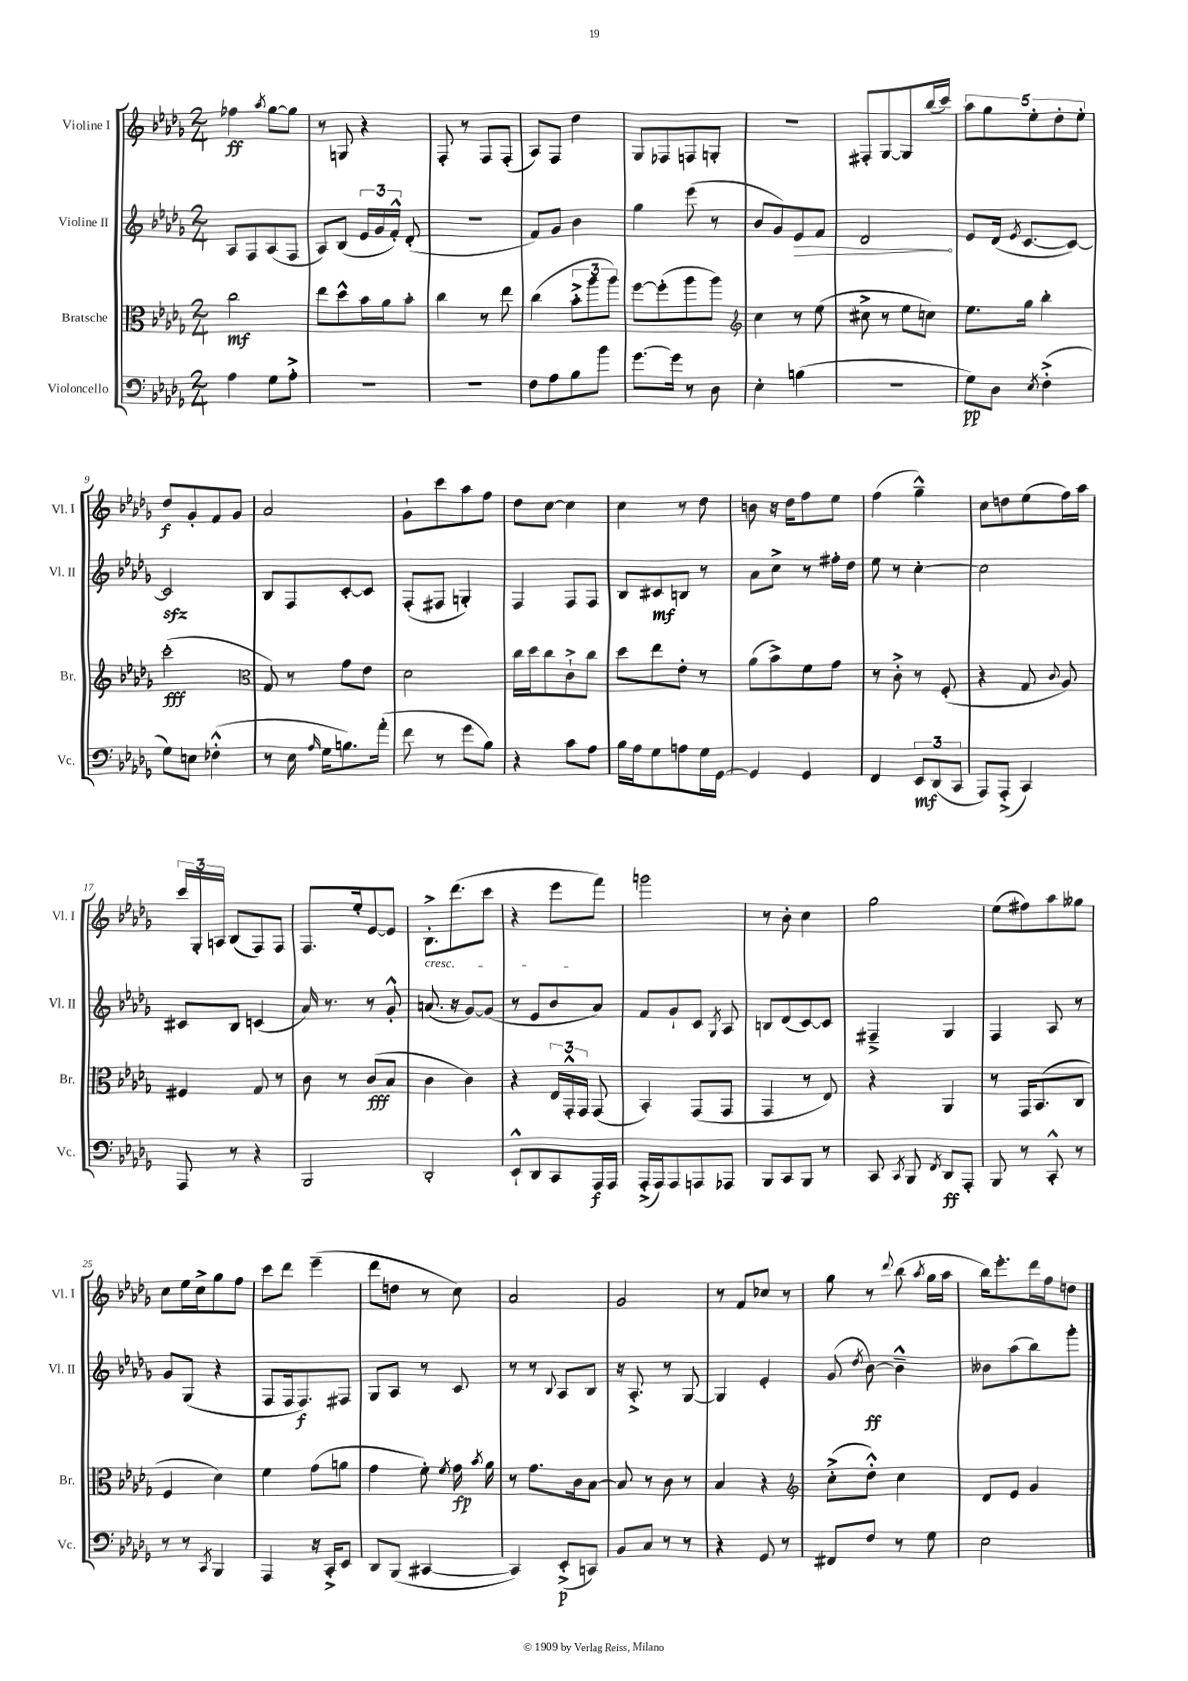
<<
\new StaffGroup <<
\new Staff = "s0" \with { instrumentName = "Violine I" shortInstrumentName = "Vl. I" } {
    \clef treble \key des \major \numericTimeSignature \time 2/4
    \autoBeamOff fes''4\ff \acciaccatura { aes''8 } ges''8[~ ges''8] |
    r8 g8 r4 |
    f8-. r8 f8[ f8]-.( |
    aes8[) f8] des''4 |
    ges8[ fes8 f8 g8]-. |
    R2 |
    fis8[-. ges8~ ges8 bes''16( c'''16]) |
    \tuplet 5/4 { aes''8[ ges''8 ees''8-. des''8-. ees''8]-. } |
    des''8[\f ges'8-. f'8 ges'8] |
    aes'2 |
    ges'8[-! c'''8 aes''8 f''8] |
    des''8[ c''8]~ c''4 |
    c''4 r8 des''8 |
    b'8 r16 des''16[ f''8 ees''8] |
    f''4( ges''4---^) |
    c''8[ d''8 ees''8( f''16) aes''16] |
    \tuplet 3/2 { c'''16[ ges16-. a16] } bes8[( f8) f8] |
    f8.[ ees''16-. ees'8~ ees'8] |
    bes8.[-.->\cresc des'''8.( c'''8] |
    r4 ees'''8[\! f'''8]) |
    g'''2 |
    r8 bes'8-. c''4 |
    ges''2 |
    ees''8[( fis''8) aes''8 geses''8] |
    c''8[ ees''16 c''16-> ges''8 f''8] |
    c'''8[ des'''8] ees'''4--( |
    des'''8[ d''8] r8 c''8) |
    aes'2 |
    ges'2 |
    r8 f'8[ ces''8] r8 |
    ges''8 r8 \appoggiatura { des'''8 } bes''8( \acciaccatura { aes''8 } ges''16[ aes''16] |
    bes''16[) ees'''8.-. des'''16 f''16 d''8] \bar "|." |
}
\new Staff = "s1" \with { instrumentName = "Violine II" shortInstrumentName = "Vl. II" } {
    \clef treble \key des \major \numericTimeSignature \time 2/4
    \autoBeamOff aes8[ f8 aes8( f8] |
    aes8[) bes8]( \tuplet 3/2 { ees'16[ ges'16 f'16]-.-^) } des'8-.( |
    r2 |
    f'8[) ges'8] bes'4 |
    ges''4 ees'''8( r8 |
    bes'8[ ges'8) \once \override Hairpin.circled-tip = ##t ees'8\> f'8] |
    des'2\! |
    ees'8[ des'16]( \acciaccatura { ees'8 } c'8.[~ c'8]~) |
    c'2\sfz |
    bes8[ f8 c'8~-. c'8] |
    f8[-.( fis8] g4-.) |
    f4 f8[ f8] |
    bes8[ cis'8\mf b8] r8 |
    aes'8[ c''8]-> r8 fis''16[-. des''16] |
    ees''8 r8 c''4~-. |
    c''2 |
    cis'8[ bes8] c'4( |
    aes'16) r8. r8 ges'8-.-^ |
    a'8.( r16 ges'8[~) ges'8]( |
    r8 ees'8[ bes'8 aes'8]) |
    f'8[ ges'8-! c'8] \acciaccatura { ges8 } aes8 |
    b8[ des'8( c'8~) c'8] |
    fis4---> ges4 |
    f4 aes8 r8 |
    ges'8[ ges8]( r4 |
    f8[ f16 f8.\f) fis8] |
    ges8[ aes8] r8 c'8 |
    r8 r8 \appoggiatura { bes8 } aes8[ bes8] |
    r16 aes8.-.-> r8 ges8~ |
    ges4 ees'4-. |
    ges'8( \acciaccatura { des''8 } bes'8~\ff) bes'4---^ |
    beses'8[ aes''8( bes''8) ges'''8]-. \bar "|." |
}
\new Staff = "s2" \with { instrumentName = "Bratsche" shortInstrumentName = "Br." } {
    \clef alto \key des \major \numericTimeSignature \time 2/4
    \autoBeamOff c''2\mf |
    ees''8[ des''8-^ bes'16 aes'16 bes'8]-. |
    c''4 r8 ees''8 |
    c''4( \tuplet 3/2 { bes'8[-.-> aes''8 aes''8]) } |
    f''8[~ f''8-.( aes''8 aes''8]) |
    \clef treble c''4 r8 ees''8( |
    cis''8-> r8 ees''8[ c''8]) |
    ees''8.[ ges''16] bes''4-. |
    c'''2-.\fff( |
    \clef alto ges8) r8 ges'8[ ees'8] |
    des'2 |
    c''16[ des''16 c''8 c'8-!-> c''8] |
    des''8[ ees''8 ees'8]-. r8 |
    aes'8[( bes'8->) f'8 ges'8] |
    r8 c'8-.-> r8 f8-.( |
    r4 ges8 \appoggiatura { c'8 } aes8) |
    fis4 ges8 r8 |
    c'8 r8 c'8[\fff( bes8] |
    c'4 c'4) |
    r4 \tuplet 3/2 { ees16[ ges,16-.-^ ges,16] } ges,8( |
    bes,4-.) ges,8[( ges,8] |
    ges,4 r8 ees8) |
    r4 aes,4 |
    r8 ges,16[ bes,8.( c8] |
    f4 des'4) |
    f'4 ges'8[( a'8] |
    ges'4 f'8-.) \acciaccatura { f'8 } ges'16\fp \acciaccatura { bes'8 } aes'16 |
    r8 ges'8.[ c'16 bes8]~ |
    bes8 r8 c'8 r8 |
    bes4 r4 |
    \clef treble c''8[-.->( des''8]-.-^) c''4 |
    des'8[ ees'8] ges'4 \bar "|." |
}
\new Staff = "s3" \with { instrumentName = "Violoncello" shortInstrumentName = "Vc." } {
    \clef bass \key des \major \numericTimeSignature \time 2/4
    \autoBeamOff aes4 ges8[ aes8]-.-> |
    R2 |
    R2 |
    f8[ aes8 bes8 bes'8] |
    ges'8.[~ ges'16] r8 des8 |
    ees4-. b4( |
    r2 |
    ges8[\pp) des8] \acciaccatura { ees8 } f4-.->( |
    ges8[) e8] fes4-.-^( |
    r8 ees16 \grace { aes16 } ges16[ b8.) aes'16]-.( |
    f'8 r8 ges'8[ bes8]) |
    r4 c'8[ aes8] |
    bes16[ aes16 ges8 a8 ges16 ges,16]~ |
    ges,4 ges,4 |
    f,4 \tuplet 3/2 { ees,8[\mf des,8( c,8] } |
    aes,,8[) aes,,8]-.->( c,4) |
    aes,,8 r8 r4 |
    bes,,2 |
    des,2-. |
    ees,8[-!-^ des,8 c,8 aes,,16\f aes,,16] |
    aes,,16[-.->( aes,,16) aes,,8 a,,8 aes,,8] |
    bes,,8[ c,8 bes,,8] r8 |
    c,8 \acciaccatura { c,8 } bes,,8 \acciaccatura { f,8 } des,8[\ff aes,,8]-. |
    bes,,8 r8 c,8-.-^ r8 |
    r8 r8 \acciaccatura { c,8 } bes,,4 |
    aes,,4 r16 c,16[-.-> ees,8] |
    des,8[ bes,,8]( cis,4~ |
    cis,4) ees,8[-.->\p( c,8]) |
    bes,8[ c8] r8 r8 |
    r4 ges,8 r8 |
    fis,8[ f8] r8 ges8 |
    ees2 \bar "|." |
}
>>
>>
